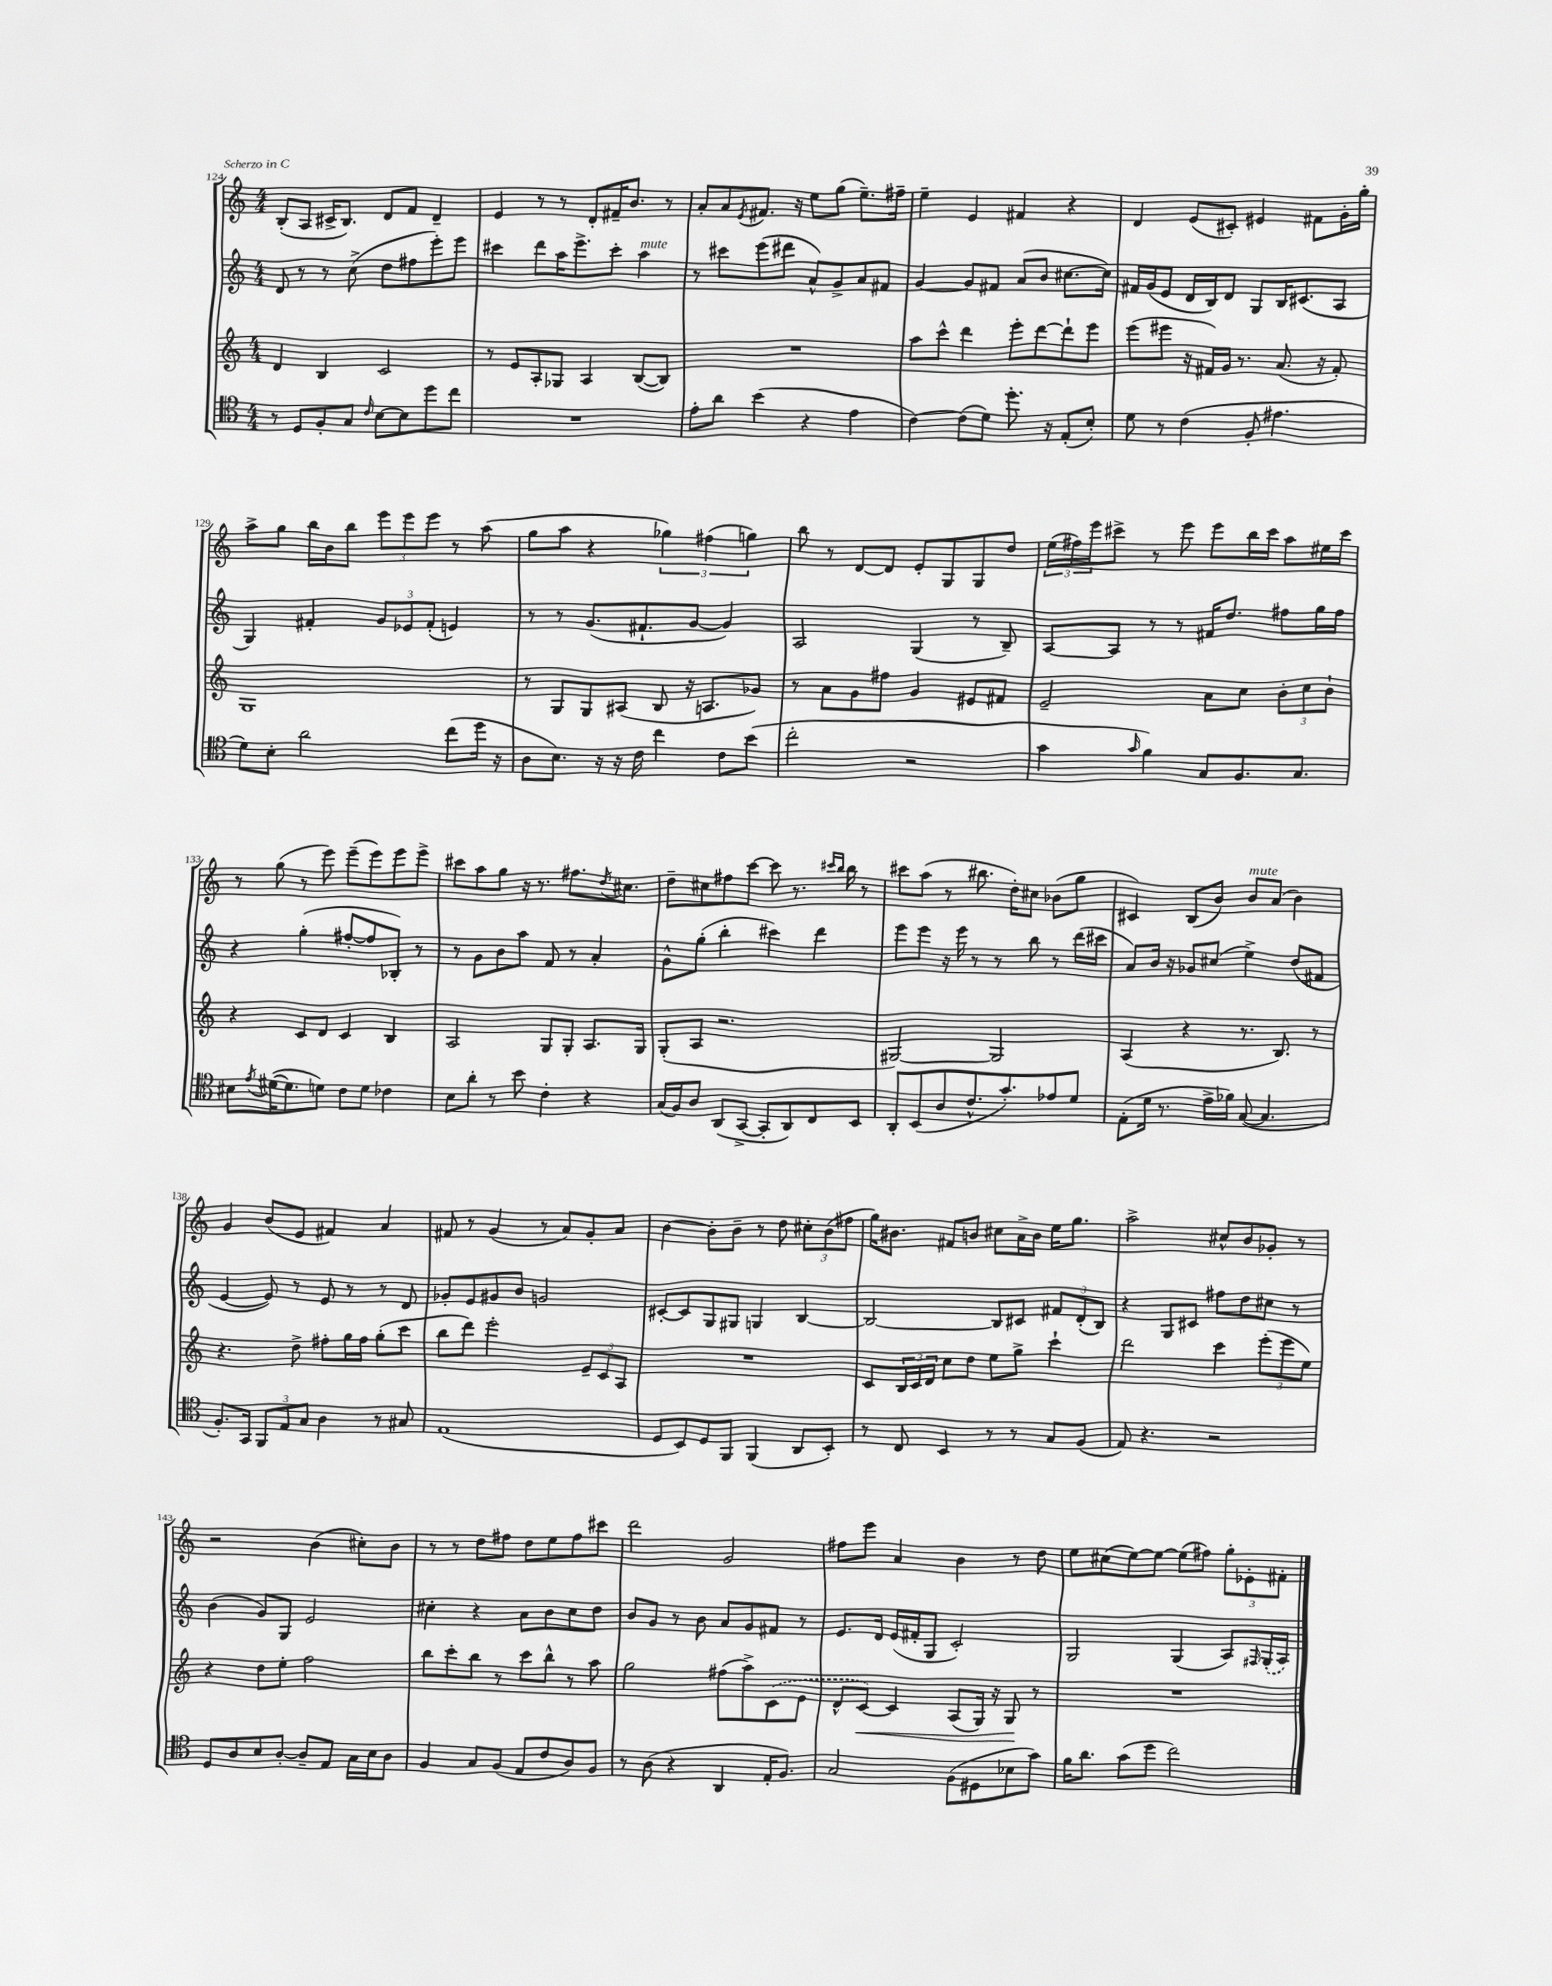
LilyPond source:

<<
\new StaffGroup <<
\new Staff = "s0" {
    \clef treble \key c \major \numericTimeSignature \time 4/4
    b8-.( a8 cis'16-> b8.) d'8 f'8 d'4-- |
    e'4 r8 r8 d'8-. fis'16-- b'8. r8 |
    a'8-. a'8 \acciaccatura { e'8 } fis'8. r16 e''8 g''8( e''8.--) fis''16-- |
    e''4-- e'4 fis'4 r4 |
    d'4 e'8( cis'8-.) eis'4 fis'8 g'16-. g''16-. |
    a''8-> g''8 b''16 b'16 b''8 \tuplet 3/2 { e'''8 e'''8 e'''8 } r8 a''8( |
    g''8 a''8 r4 \tuplet 3/2 { ges''4) fis''4( g''4) } |
    b''8 r8 d'8~ d'8 e'8-. g8 g8 d''8 |
    \tuplet 3/2 { e''16( fis''16) e'''16 } cis'''8-> r8 e'''8 e'''8 b''16 cis'''16 a''8 eis''16 cis'''16 |
    r8 g''8( r8 e'''8) e'''8--( e'''8) e'''8 e'''8-> |
    cis'''8 a''8 g''8 r16 r8. fis''8. \acciaccatura { d''8 } cis''8. |
    d''8-- cis''8 fis''8 c'''8~ c'''8 r8. \grace { cis'''16 b''16 } b''16 r8 |
    cis'''8 a''8( r8 bis''8. d''16-.) cis''8 bes'8( g''8 |
    cis'4) b8( b'8) b'8^\markup { \italic "mute" } a'8( b'4) |
    g'4 b'8( e'8 fis'4) a'4 |
    fis'8 r8 g'4( r8 a'8) g'8-. a'8 |
    b'4~ b'8-. b'8-- r8 d''8 \tuplet 3/2 { cis''8-. b'8( fis''8 } |
    g''16) bis'8. fis'8 b'8 cis''8 a'16-> b'16 e''16 g''8. |
    a''2-> cis''8-^ b'8 ges'8-. r8 |
    r2 b'4( cis''8-.) b'8 |
    r8 r8 d''8 fis''8 d''8 e''8 fis''8 cis'''8 |
    d'''2 g'2 |
    fis''8 e'''8 a'4 b'4 r8 d''8 |
    e''8 cis''8( e''8~) e''8~ e''8( fis''8) \tuplet 3/2 { g''8-. ees'8-. fis'8-. } \bar "|." |
}
\new Staff = "s1" {
    \clef treble \key c \major \numericTimeSignature \time 4/4
    d'8 r8 r8 c''8->( d''8 fis''8 e'''8-.) e'''8 |
    cis'''4 d'''8 a''16 e'''8.-> cis'''8-. a''4^\markup { \italic "mute" } |
    r8 cis'''8 e'''8( dis'''8 a'8-^) g'8-> a'8 fis'8 |
    g'4~ g'8 fis'8 a'8( b'8 cis''8.~ cis''16) |
    fis'16 g'16( e'8 d'16 b16) d'8 g8 b16 cis'8.( a8 |
    g4) fis'4-. \tuplet 3/2 { g'8 ees'8 fis'8-.( } e'4) |
    r8 r8 g'8.( fis'8.-! g'8~ g'4) |
    a2 g4( r8 b8--) |
    a8~ a8 r8 r8 fis'16 d''8. fis''8 g''16 fis''16 |
    r4 g''4-.( fis''8~-. fis''8 bes8-.) r8 |
    r8 g'8 b'8 a''8 f'8 r8 a'4-. |
    g'8-^ g''8-.( b''4-. cis'''4) d'''4 |
    e'''8 e'''8 r16 e'''16 r8 r8 b''8 r8 d'''16( cis'''16 |
    a'8) b'16 r16 ges'8 cis''8( e''4->) d''8( fis'8 |
    e'4~ e'8) r8 e'8 r8 r8 d'8 |
    ges'8-. e'8 gis'8 b'8 g'2 |
    cis'8~-. cis'8 g8 gis8 g4 b4~ |
    b2~ b8 cis'8 \tuplet 3/2 { fis'8 d'8-.( b8) } |
    r4 g8 cis'8 fis''8 d''8 cis''8 r8 |
    b'4( g'8) g8 e'2 |
    cis''4-. r4 a'8 b'8 cis''8 d''8 |
    b'8 g'8 r8 b'8 a'8 g'8 fis'8 r8 |
    e'8. d'16 e'16( fis'16-. g8 c'2-.) |
    g2 g4( a8) \grace { fis16 } \once \slurDashed g16-.( a16) \bar "|." |
}
\new Staff = "s2" {
    \clef treble \key c \major \numericTimeSignature \time 4/4
    d'4 b4 c'2 |
    r8 e'8 a8-. ges8 a4 b8~( b8) |
    R1 |
    a''8 c'''8-^ d'''4 e'''8-. d'''8~ d'''8-! e'''8 |
    e'''8( eis'''8 r16 fis'16) g'16 r8. a'8.( r16 fis'8-.) |
    g1 |
    r8 g8 g8 ais8( b8 r16 a8. ges'8) |
    r8 a'8 g'8 fis''8 g'4 eis'8 fis'8 |
    e'2-- a'8 c''8 \tuplet 3/2 { b'8-. c''8 b'8-! } |
    r4 c'8 d'8 c'4 b4 |
    a2 g8 g8-. a8. g16 |
    g8-.( a8 r2. |
    gis2~) gis2 |
    a4( r4 r8. b8.) r8 |
    r4. d''8-> fis''8-. g''16 fis''16 g''8-.( c'''8 |
    b''8 d'''8) e'''2-. \tuplet 3/2 { e'8-- c'8 a8 } |
    R1 |
    c'8 \tuplet 3/2 { b16 c'16 d'16 } c''8 d''8 e''8 g''8-> c'''4-! |
    d'''2 c'''4 \tuplet 3/2 { e'''8-.( e'''8 e''8) } |
    r4 d''8 e''8-. f''2 |
    b''8 c'''8-. b''8 r8 c'''8 b''8-^ r8 a''8 |
    g''2 fis''8( a''8->) \once \slurDashed c'8( e'8 |
    d'8-^ c'8~\<) c'4 a8( g16) r16 g8\! r8 |
    R1 \bar "|." |
}
\new Staff = "s3" {
    \clef tenor \key c \major \numericTimeSignature \time 4/4
    r8 d8 f8-. g8 \grace { c'16 } b8~ b8 d''8 c''8 |
    R1 |
    e'8-. a'8 b'4( r4 e'4 |
    c'4~) c'8( d'8) d''8.-. r16 e8-.( b8-.) |
    d'8 r8 c'4( f8-. eis'4. |
    d'8) b8-. a'2 c''8( d''16 r16 |
    a8 b8.) r16 r16 c'16 c''4 c'8 b'8( |
    c''2-. r2 |
    g'4 \grace { g'16 } f'4) g8 f8. g8. |
    bis8 \acciaccatura { e'8 } dis'16~( dis'8. d'8) c'8 d'8 ces'4 |
    b8 a'8-. r8 b'8 c'4-. r4 |
    g16( f16) a8 a,8( g,8~-> g,8-. a,8) c8 b,8 |
    a,8-. b,8( a8 c'8.-^ g'8.-.) ees'8 d'8 |
    e8-.( d'16 r8. e'16-> fes'16) g8~( g4. |
    f8.-.) g,16 \tuplet 3/2 { f,8 e8 g8 } a4 r8 gis8 |
    e1( |
    d8 b,8) d8 f,8 f,4( a,8 b,8-.) |
    r8 c8 b,4 r8 r8 g8 f8( |
    e8) r4. r2 |
    d8 a8 b8 a8~-. a8-- e8 g16 b16 a8 |
    f4 g8 f8( e8 c'8 a8) f8 |
    r8 a8( r4 a,4 e16-. f8.) |
    g2 f8( dis8 bes8 g'8) |
    f'16 a'8. g'8( d''8 c''2) \bar "|." |
}
>>
>>
\layout { \context { \Score currentBarNumber = #124 } }
